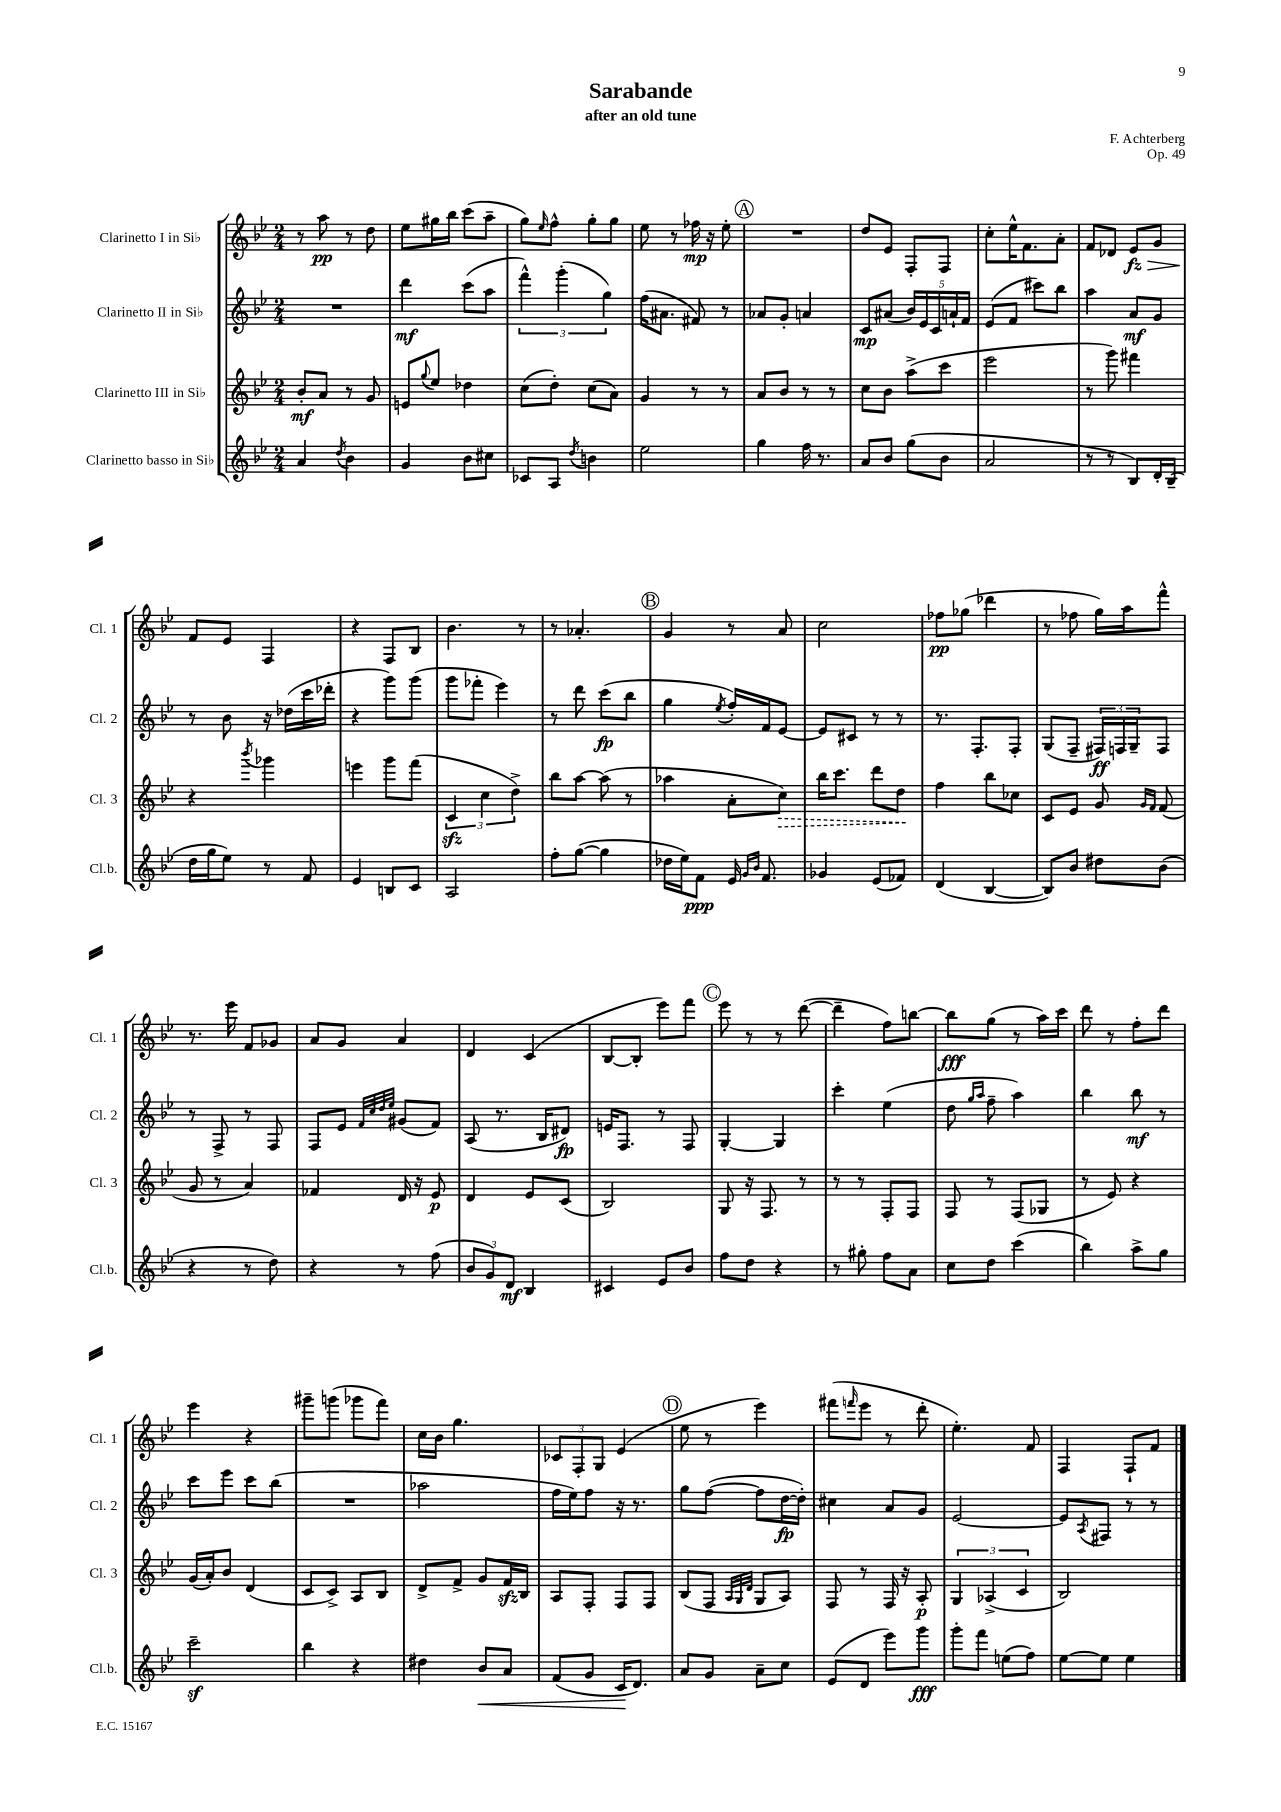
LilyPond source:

\header { title = "Sarabande" composer = "F. Achterberg" subtitle = "after an old tune" opus = "Op. 49" }
<<
\new StaffGroup <<
\new Staff = "s0" \with { instrumentName = "Clarinetto I in Sib" shortInstrumentName = "Cl. 1" } {
    \clef treble \key bes \major \numericTimeSignature \time 2/4
    r8 a''8\pp r8 d''8 |
    ees''8 gis''16 bes''16 c'''8( a''8-- |
    g''8) \grace { ees''16 } f''8-^ g''8-. g''8 |
    ees''8 r8 fes''16\mp r16 ees''8-. |
    \mark \markup { \circle "A" } R2 |
    d''8 ees'8 f8-. f8 |
    c''8-. ees''16-^ f'8. a'8-. |
    f'8 des'8 ees'8\fz\> g'8 |
    f'8\! ees'8 f4 |
    r4 f8 bes8 |
    bes'4. r8 |
    r8 aes'4.-. |
    \mark \markup { \circle "B" } g'4 r8 a'8 |
    c''2 |
    fes''8\pp ges''8( des'''4 |
    r8 fes''8 g''16) a''16 f'''8-^ |
    r8. ees'''16 f'8 ges'8 |
    a'8 g'8 a'4 |
    d'4 c'4( |
    bes8~ bes8-. ees'''8) f'''8 |
    \mark \markup { \circle "C" } ees'''8 r8 r8 d'''8~( |
    d'''4-- f''8) b''8~ |
    b''8\fff g''8( r8 a''16) c'''16 |
    d'''8 r8 f''8-. d'''8 |
    ees'''4 r4 |
    gis'''8-- g'''8( ges'''8 f'''8) |
    c''16 bes'16 g''4. |
    \tuplet 3/2 { ces'8 f8-. g8 } ees'4( |
    \mark \markup { \circle "D" } ees''8 r8 ees'''4) |
    fis'''8( \grace { f'''16 } ees'''8 r8 d'''8-. |
    ees''4.-.) f'8 |
    f4 f8-! f'8 \bar "|." |
}
\new Staff = "s1" \with { instrumentName = "Clarinetto II in Sib" shortInstrumentName = "Cl. 2" } {
    \clef treble \key bes \major \numericTimeSignature \time 2/4
    R2 |
    d'''4\mf c'''8( a''8 |
    \tuplet 3/2 { f'''4-^) g'''4-.( g''4) } |
    f''16( ais'8. fis'8) r8 |
    \mark \markup { \circle "A" } aes'8 g'8-. a'4 |
    c'8\mp ais'8( \tuplet 5/4 { bes'16) ees'16 c'16 a'16-! f'16 } |
    ees'8( f'8 cis'''8) bes''8 |
    a''4 a'8\mf g'8 |
    r8 bes'8 r16 des''16( c'''16 des'''16-. |
    r4 g'''8) g'''8( |
    g'''8 fes'''8-. ees'''4) |
    r8 d'''8 c'''8\fp( bes''8 |
    \mark \markup { \circle "B" } g''4 \acciaccatura { ees''8 } f''16-.) f'16 ees'8~ |
    ees'8 cis'8 r8 r8 |
    r8. f8.-. f8-. |
    g8( f8-- \tuplet 3/2 { fis16\ff) f16 g16-- } f8 |
    r8 f8-> r8 f8 |
    f8 ees'8 \grace { f'32 c''32 d''32 ees''32 } gis'8( f'8) |
    a8( r8. bes16 dis'8\fp) |
    e'16 f8. r8 f8 |
    \mark \markup { \circle "C" } g4~-. g4 |
    c'''4-. ees''4( |
    d''8 \grace { g''16 a''16 } f''8-- a''4) |
    bes''4 bes''8\mf r8 |
    c'''8 ees'''8 c'''8 bes''8( |
    R2 |
    aes''2 |
    f''16 ees''16) f''8 r16 r8. |
    \mark \markup { \circle "D" } g''8 f''8~( f''8 d''16~\fp d''16-.) |
    cis''4 a'8 g'8 |
    ees'2~ |
    ees'8 \acciaccatura { a8 } fis8 r8 r8 \bar "|." |
}
\new Staff = "s2" \with { instrumentName = "Clarinetto III in Sib" shortInstrumentName = "Cl. 3" } {
    \clef treble \key bes \major \numericTimeSignature \time 2/4
    bes'8-.\mf a'8 r8 g'8 |
    e'8 \appoggiatura { g''8 } ees''8 des''4 |
    c''8( d''8-.) c''8( a'8) |
    g'4 r8 r8 |
    \mark \markup { \circle "A" } a'8 bes'8 r8 r8 |
    c''8 bes'8 a''8->( c'''8 |
    ees'''2 |
    r8 g'''8) fis'''4 |
    r4 \acciaccatura { bes'''8 } ges'''4 |
    e'''4 g'''8 f'''8( |
    \tuplet 3/2 { c'4\sfz c''4 d''4->) } |
    bes''8 a''8~ a''8( r8 |
    \mark \markup { \circle "B" } aes''4 a'8-. \once \override Hairpin.style = #'dashed-line c''8\>) |
    bes''16 c'''8. d'''8 d''8\! |
    f''4 bes''8 ces''8 |
    c'8 ees'8 g'8 \grace { g'16 f'16 } f'8( |
    g'8 r8 a'4) |
    fes'4 d'16 r16 ees'8\p |
    d'4 ees'8 c'8( |
    bes2) |
    \mark \markup { \circle "C" } g8 r16 f8. r8 |
    r8 r8 f8-. f8 |
    f8 r8 f8( ges8 |
    r8 ees'8) r4 |
    g'16( a'16-.) bes'8 d'4( |
    c'8 c'8->) a8 bes8 |
    d'8-> f'8-> g'8 f'16\sfz bes16 |
    a8 f8-. f8 f8 |
    \mark \markup { \circle "D" } bes8( f8 \grace { a32 g32 d'32 } g8 a8) |
    f8 r8 f16 r16 a8-.\p |
    \tuplet 3/2 { g4 aes4->( c'4 } |
    bes2) \bar "|." |
}
\new Staff = "s3" \with { instrumentName = "Clarinetto basso in Sib" shortInstrumentName = "Cl.b." } {
    \clef treble \key bes \major \numericTimeSignature \time 2/4
    a'4 \acciaccatura { d''8 } bes'4 |
    g'4 bes'8 cis''8 |
    ces'8 a8 \acciaccatura { d''8 } b'4 |
    ees''2 |
    \mark \markup { \circle "A" } g''4 f''16 r8. |
    a'8 bes'8 g''8( bes'8 |
    a'2 |
    r8 r8 bes8) d'16-. bes16--( |
    d''16 g''16 ees''8) r8 f'8 |
    ees'4 b8 c'8 |
    a2 |
    f''8-. g''8~( g''4 |
    \mark \markup { \circle "B" } des''16 ees''16) f'8\ppp ees'16 \grace { g'16 bes'16 } f'8. |
    ges'4 ees'8( fes'8) |
    d'4( bes4~ |
    bes8) bes'8 dis''8 bes'8( |
    r4 r8 d''8) |
    r4 r8 f''8( |
    \tuplet 3/2 { bes'8 g'8) d'8\mf } bes4 |
    cis'4 ees'8 bes'8 |
    \mark \markup { \circle "C" } f''8 d''8 r4 |
    r8 gis''8-. f''8 a'8 |
    c''8 d''8 c'''4( |
    bes''4) a''8-> g''8 |
    c'''2--\sf |
    bes''4 r4 |
    dis''4 bes'8\< a'8 |
    f'8( g'8 c'16\! d'8.) |
    \mark \markup { \circle "D" } a'8 g'8 a'8-- c''8 |
    ees'8( d'8 ees'''8) g'''8\fff |
    g'''8-. f'''8 e''8( f''8) |
    ees''8~ ees''8 ees''4 \bar "|." |
}
>>
>>
\layout { \context { \Score \remove "Bar_number_engraver" } }
